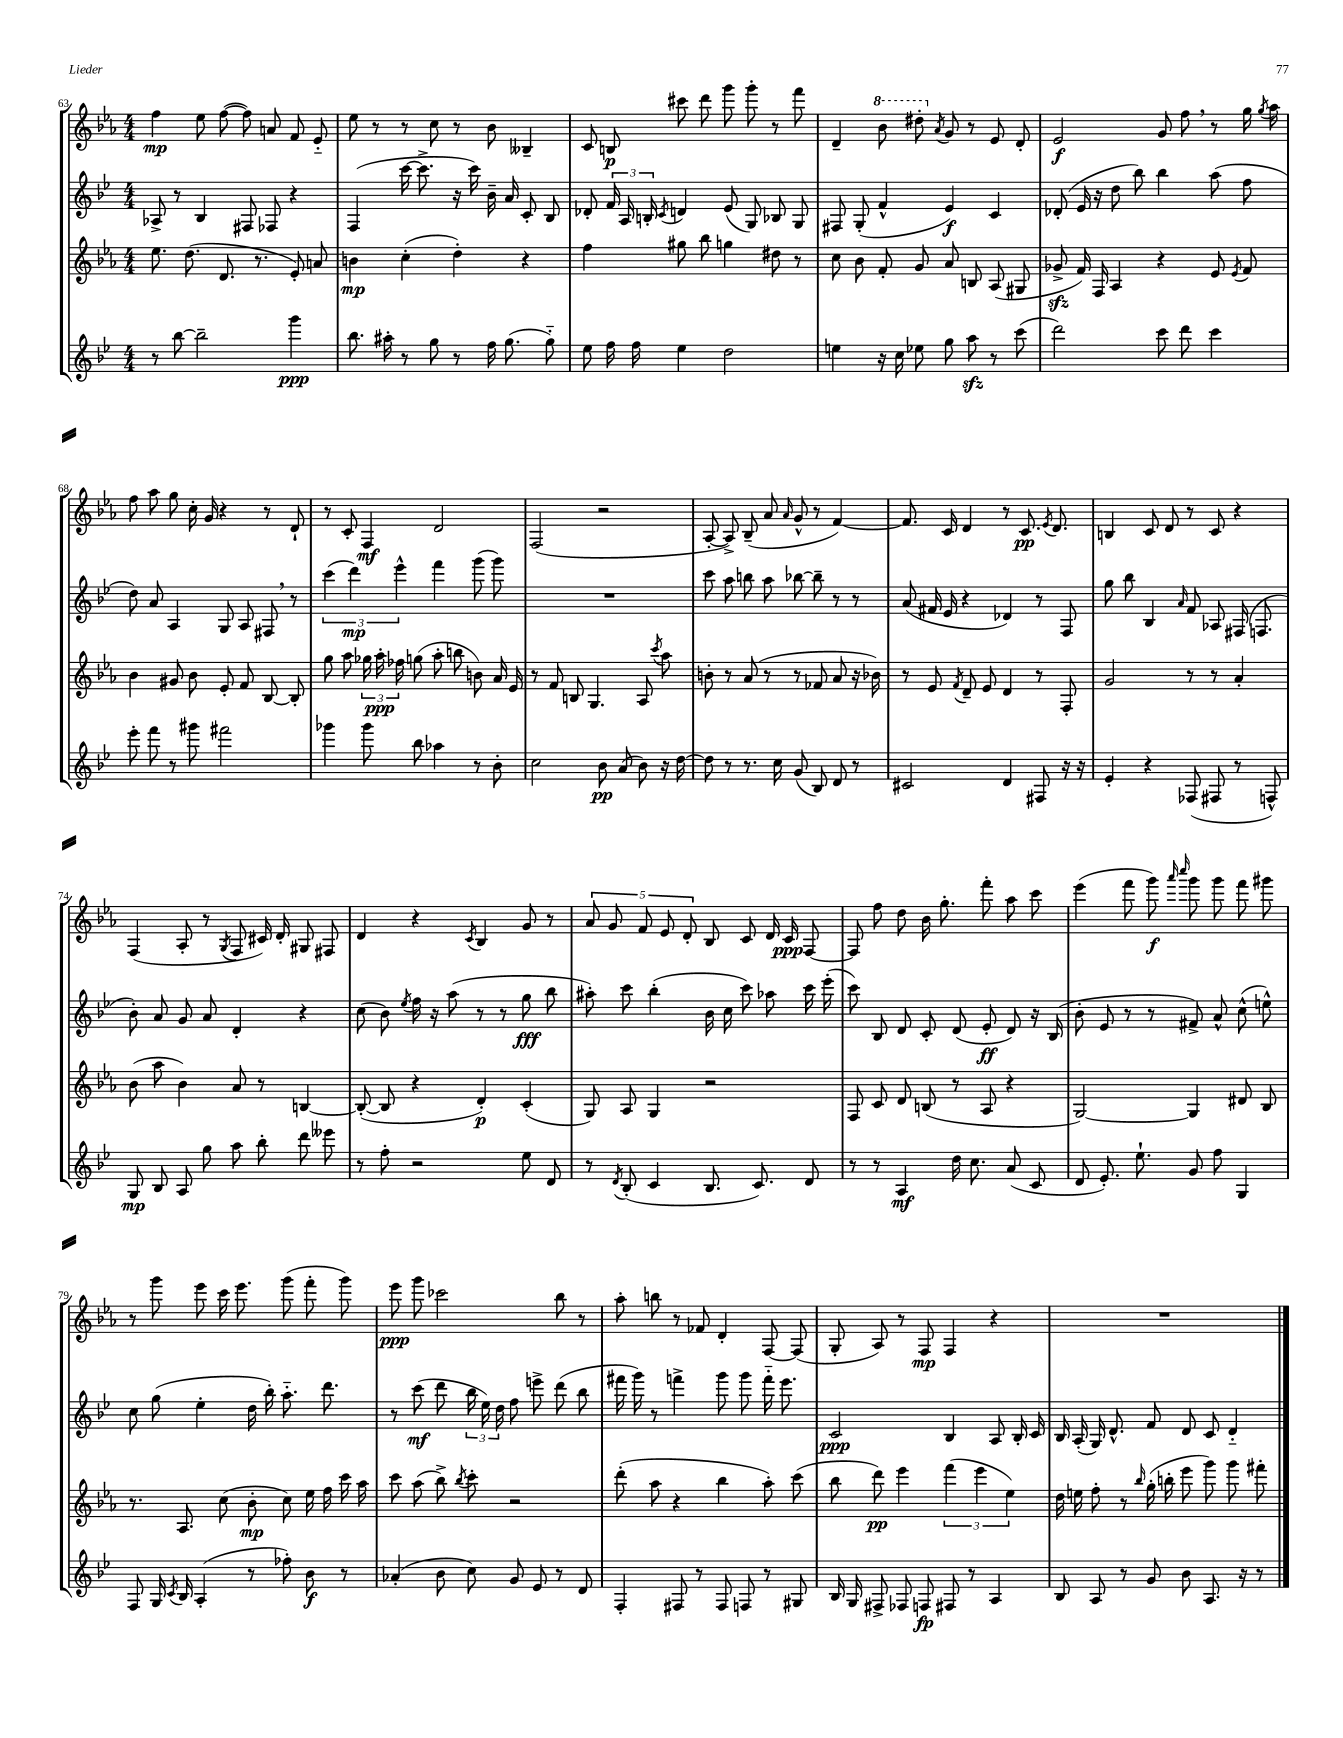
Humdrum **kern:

**kern	**kern	**kern	**kern
*staff4	*staff3	*staff2	*staff1
*clefG2	*clefG2	*clefG2	*clefG2
*k[b-e-]	*k[b-e-a-]	*k[b-e-]	*k[b-e-a-]
*M4/4	*M4/4	*M4/4	*M4/4
8r	8.ee-	8A-^	4ff
[8bb-	.	8r	.
.	(8.dd	.	.
2bb-~]	.	4B-	8ee-
.	8.d	.	([8ff
.	.	8F#	8ff])
.	8.r	.	.
.	.	8F-	8a
4ggg	8e-')	4r	8f
.	8a	.	8e-'~
=	=	=	=
8.bb-	4b	(4F	8ee-
.	.	.	8r
16aa#'	.	.	.
8r	(4cc'	[16ccc	8r
.	.	8.ccc^]	.
8gg	.	.	8cc
8r	4dd')	16r	8r
.	.	16ccc)	.
16ff	.	16b-~	8b-
(8.gg	.	16a	.
.	4r	8c'	4B--~
8gg'~)	.	8B-	.
=	=	=	=
8ee-	4ff	8d-'	8c
16ff	.	24f	8B
.	.	24A	.
16ff	.	.	.
.	.	24B'	.
.	.	8qc	.
4ee-	8gg#	4d	8ccc#
.	8bb-	.	8ddd
2dd	4gg	(8e-	8ggg
.	.	8G)	8ggg'
.	8dd#	8B-	8r
.	8r	8G	8fff
=	=	=	=
4ee	8cc	8F#	4d~
.	8b-	(8G'	.
16r	8f'	4f^^	8bb-
16cc	.	.	.
8ee-	8g	.	8ddd#'
.	.	.	8qa-
8gg	8a-	4e-)	8g
8aa	8B	.	8r
8r	(8A-	4c	8e-
(8ccc	8G#	.	8d'
=	=	=	=
2ddd)	8g-^	(8d-'	2e-
.	16f)	16e-	.
.	16F	16r	.
.	4A-	8dd	.
.	.	8bb-)	.
8ccc	4r	4bb-	8g
8ddd	.	.	8ff
4ccc	8e-	(8aa	8r
.	8qe-	.	.
.	8f	8ff	16gg
.	.	.	8qgg
.	.	.	16aa-
=	=	=	=
8eee-'	4b-	8dd)	8ff
8fff	.	8a	8aa-
8r	8g#	4A	8gg
8ggg#	8b-	.	16cc'
.	.	.	16g
2fff#	8e-'	8G	4r
.	8f	8A	.
.	[8B-	8F#	8r
.	8B-']	8r	8d`
=	=	=	=
4ggg-	8gg	(6ccc	8r
.	8aa-	.	8c'
.	.	6ddd)	.
8ggg-	24gg-	.	4F
.	24aa-'	.	.
.	24ff-	6eee-^^	.
8bb-	(8gg	.	.
4aa-	8aa-'	4fff	2d
.	8bb	.	.
8r	8b)	(8ggg	.
8b-'	16a-	8ggg)	.
.	16e-	.	.
=	=	=	=
2cc	8r	1r	(2F
.	8f	.	.
.	8B	.	.
.	4.G	.	.
8b-	.	.	2r
(8a	.	.	.
8b-)	8A-	.	.
.	8qccc	.	.
16r	8aa-	.	.
[16dd	.	.	.
=	=	=	=
8dd]	8b'	8ccc	[8A-'
8r	8r	8aa	8A-^])
8.r	(8a-	8bb	(8B-~
.	8r	8aa	8a-
16cc	.	.	.
.	.	.	16qqa-
(8g	8r	[8bb-	8g^^
8B-)	8f-	8bb-~]	8r
8d	8a-	8r	[4f)
8r	16r	8r	.
.	16b-)	.	.
=	=	=	=
2c#	8r	(8a	8.f]
.	8e-	16f#	.
.	.	16e-	16c
.	8qf	.	.
.	8d~	4r	4d
.	8e-	.	.
4d	4d	4d-)	8r
.	.	.	8.c
8F#	8r	8r	.
.	.	.	8qe-
.	.	.	8.d
16r	8F'	8F	.
16r	.	.	.
=	=	=	=
4e-'	2g	8gg	4B
.	.	8bb-	.
4r	.	4B-	8c
.	.	.	8d
.	.	16qqa	.
(8F-	8r	8f	8r
8F#	8r	8A-	8c
8r	4a-'	(16F#	4r
.	.	8.F	.
8F^^)	.	.	.
=	=	=	=
8G	(8b-	8b-')	(4F
8B-	8aa-	8a	.
8A	4b-)	8g	8A-'
8gg	.	8a	8r
.	.	.	8qG
8aa	8a-	4d'	8F
8bb-'	8r	.	16c#)
.	.	.	16d'
8ddd	[4B	4r	8G#
8eee--	.	.	8F#
=	=	=	=
8r	(8B'_	(8cc	4d
8ff'	8B]	8b-)	.
.	.	8qee-	.
2r	4r	16ff	4r
.	.	16r	.
.	.	(8aa	.
.	.	.	8qc
.	4d')	8r	4B-
.	.	8r	.
8ee-	(4c'	8gg	8g
8d	.	8bb-	8r
=	=	=	=
8r	8G)	8aa#')	10a-
.	.	.	10g
8qd	.	.	.
(8B-'	8A-	8ccc	.
.	.	.	10f
4c	4G	(4bb-'	.
.	.	.	10e-
.	.	.	10d'
8.B-	2r	16b-	8B-
.	.	16cc	.
.	.	8ccc)	8c
8.c)	.	.	.
.	.	8aa-	16d
.	.	.	16c
8d	.	16ccc	[8F
.	.	(16eee-'	.
=	=	=	=
8r	8F	8ccc)	8F]
8r	8c	8B-	8ff
4A	8d	8d	8dd
.	(8B	8c'	16b-
.	.	.	8.gg'
16dd	8r	(8d	.
8.cc	.	.	.
.	8A-	8e-'	8fff'
(8a	4r	8d)	8aa-
8c	.	16r	8ccc
.	.	(16B-	.
=	=	=	=
8d	[2G)	8b-'	(4eee-
8.e-')	.	8e-	.
.	.	8r	8fff
8.ee-`	.	.	.
.	.	8r	8ggg)
.	.	.	16qqaaa-
.	.	.	16qqcccc
8g	4G]	8f#^)	8ggg
8ff	.	8a^^	8ggg
4G	8d#	(8cc^^	8fff
.	8B-	8ee^^)	8ggg#
=	=	=	=
8F	8.r	8cc	8r
16G	.	(8gg	8ggg
8qc	.	.	.
16B-	8.A-	.	.
(4A'	.	4ee-'	8eee-
.	(8cc	.	16ccc
.	.	.	8.eee-
8r	8b-'	16dd	.
.	.	16bb-')	.
8ff-')	8cc)	8.aa'~	(8ggg
8b-	16ee-	.	8fff'
.	16ff	8.ddd	.
8r	16ccc	.	8ggg)
.	16aa-	.	.
=	=	=	=
(4a-'	8ccc	8r	8eee-
.	(8aa-	(8ccc	8ggg
8b-	8bb-^)	8ddd	2ccc-
.	8qbb-	.	.
8cc)	8ccc'	24bb-	.
.	.	24ee-)	.
.	.	24dd	.
8g	2r	8ff	.
8e-	.	8eee^	.
8r	.	(8ddd	8bb-
8d	.	8bb-	8r
=	=	=	=
4F'	(8ddd'	16fff#	8aa-'
.	.	16ggg)	.
.	8aa-	8r	8bb
8F#	4r	4fff^	8r
8r	.	.	8f-
8F#	4bb-	8ggg	4d'
8F	.	8ggg	.
8r	8aa-')	16fff'~	[8F
.	.	8.eee-	.
8G#	(8ccc	.	(8F]
=	=	=	=
16B-	8bb-	2c	8G'
16G	.	.	.
8F#^	8ddd)	.	8A-)
8F-	4eee-	.	8r
8F	.	.	8F
8F#	(6fff	4B-	4F
8r	.	.	.
.	6eee-	.	.
4A	.	8A	4r
.	6ee-)	.	.
.	.	16B-'	.
.	.	16c	.
=	=	=	=
8B-	16dd	16B-	1r
.	16ee	(16A'	.
8A	8ff'	16G)	.
.	.	8.d^^	.
8r	8r	.	.
.	16qqbb-	.	.
8g	(16gg'	8f	.
.	16bb'	.	.
8b-	8eee-	8d	.
8.A	8ggg)	8c	.
.	8ggg	4d'~	.
16r	.	.	.
8r	8fff#'	.	.
==	==	==	==
*-	*-	*-	*-
